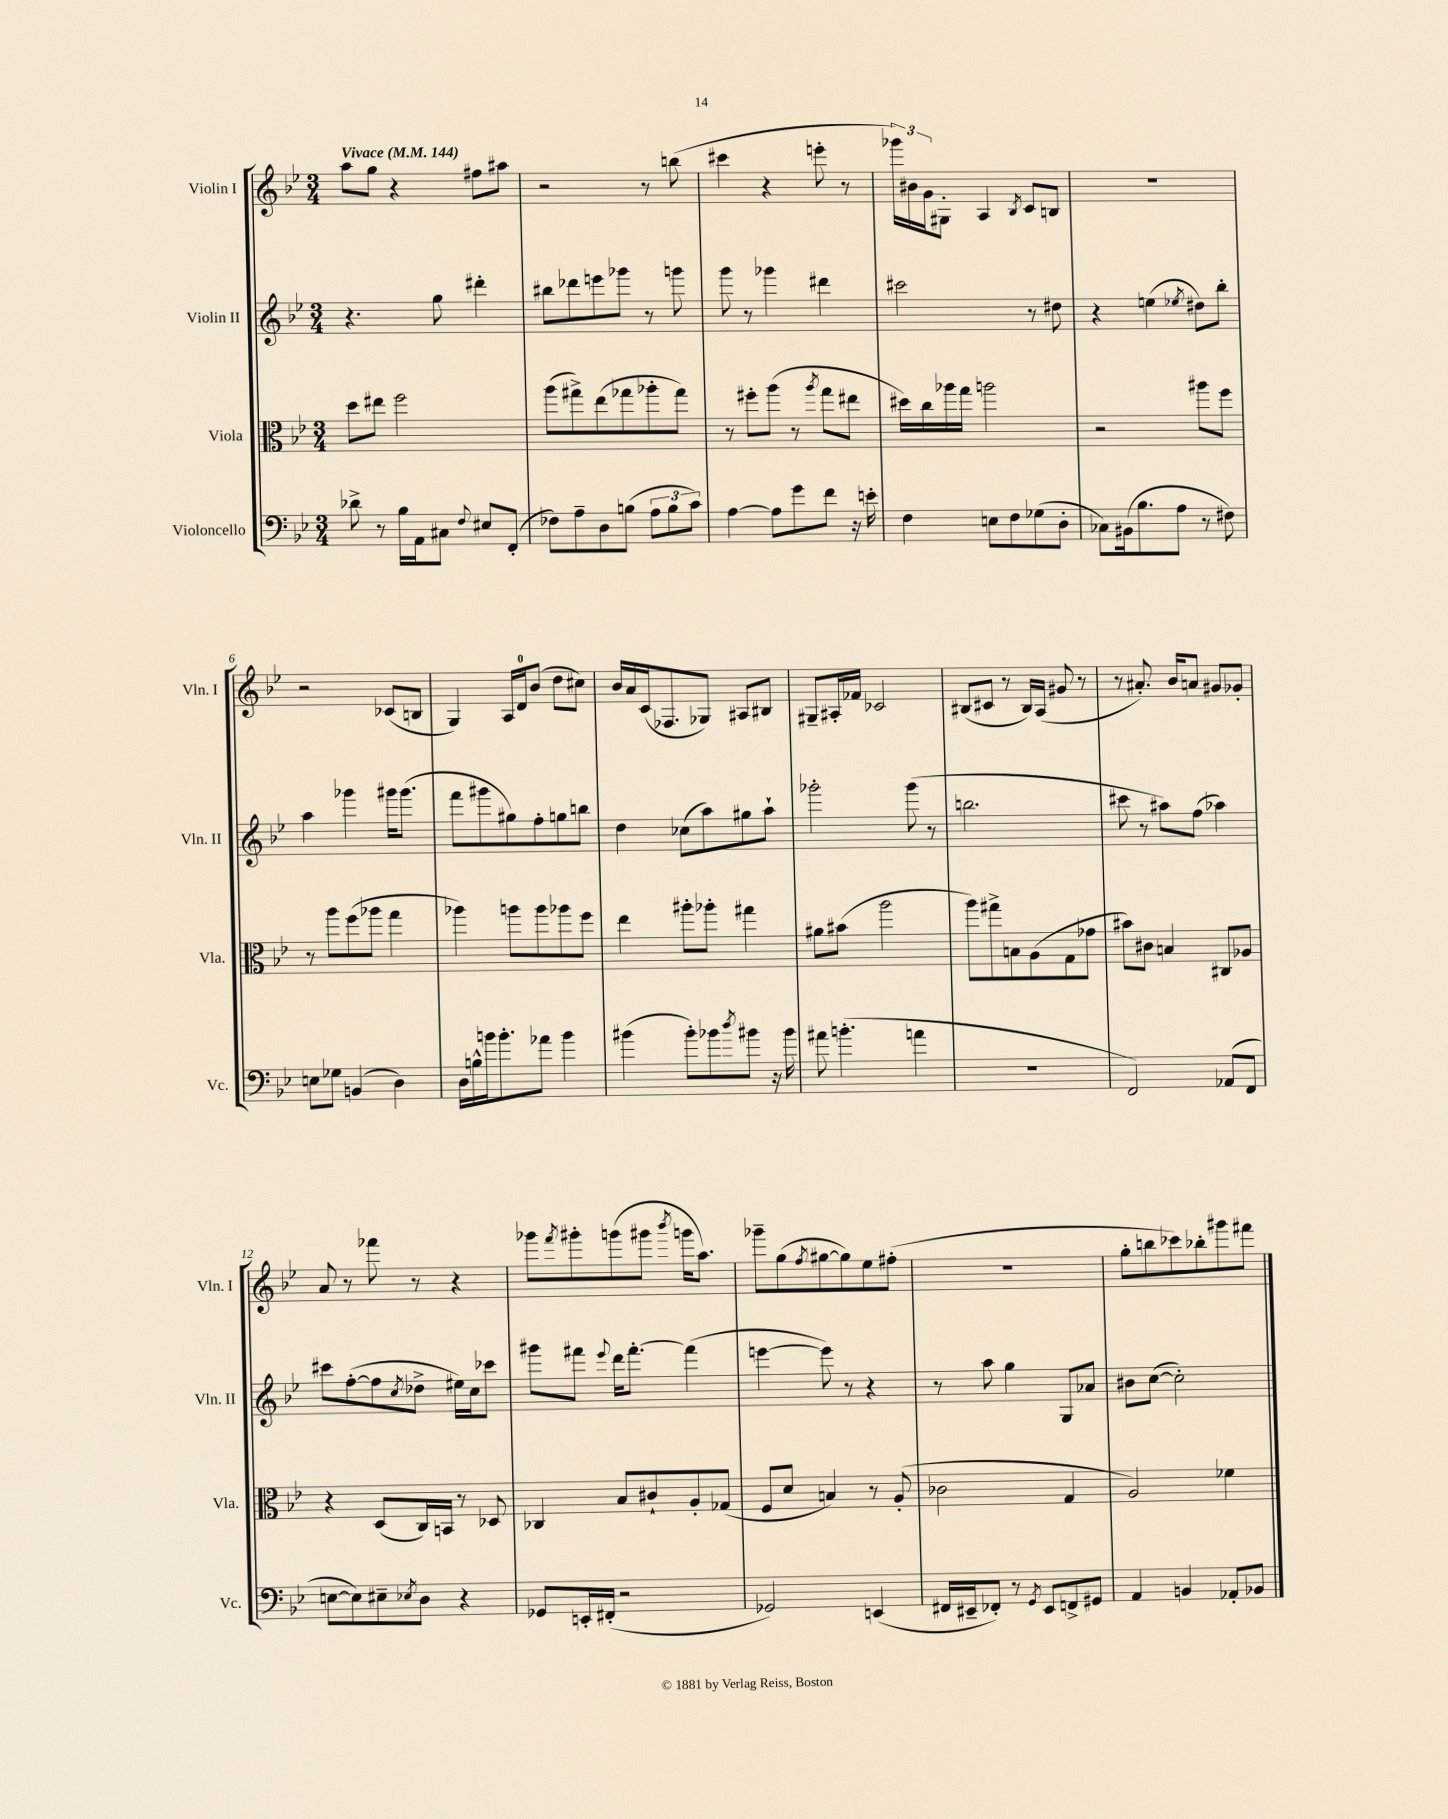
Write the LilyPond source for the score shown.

<<
\new StaffGroup <<
\new Staff = "s0" \with { instrumentName = "Violin I" shortInstrumentName = "Vln. I" } {
    \clef treble \key bes \major \numericTimeSignature \time 3/4 \tempo "Vivace" 4 = 144
    a''8 g''8 r4 fis''8 ais''8 |
    r2 r8 b''8( |
    cis'''4 r4 e'''8-. r8 |
    \tuplet 3/2 { ges'''16) bis'16 g'16 } gis8-. a4 \acciaccatura { bes8 } c'8 b8 |
    R2. |
    r2 ces'8( b8 |
    g4) a16 d'16-0 bes'8( d''8 cis''8) |
    bes'16 a'16 c'16( fes8. ges8) ais8 bis8 |
    gis8-- ais16-. fes'16 ces'2 |
    bis8( cis'8 r8 bis16) a16( gis'8 r8 |
    r8 ais'8.-.) bes'16 a'8 gis'8 ges'8-. |
    a'8 r8 fes'''8 r8 r4 |
    ges'''8 \acciaccatura { f'''8 } gis'''8-. g'''8( gis'''8 \acciaccatura { bes'''8 } g'''16 a''8.) |
    ges'''8-- g''8( \acciaccatura { f''8 } gis''8~ gis''8) ees''8 fis''8-.( |
    R2. |
    g''8-. b''8 ces'''8) bes''8-. gis'''8 fis'''8 \bar "|." |
}
\new Staff = "s1" \with { instrumentName = "Violin II" shortInstrumentName = "Vln. II" } {
    \clef treble \key bes \major \numericTimeSignature \time 3/4
    r4. g''8 dis'''4-. |
    bis''8 des'''8 e'''8 ges'''8 r8 g'''8 |
    g'''8 r8 ges'''4 dis'''4 |
    cis'''2 r8 dis''8 |
    r4 e''4( \acciaccatura { ees''8 } dis''8) bes''8-. |
    a''4 ges'''4 gis'''16 gis'''8.( |
    f'''8 gis'''8 gis''8) f''8-. g''8 b''8 |
    d''4 ces''8( a''8) gis''8 a''8-! |
    ges'''2-. ges'''8( r8 |
    b''2. |
    cis'''8 r8 ais''8) f''8( aes''4) |
    cis'''8 f''8~-.( f''8 \acciaccatura { c''8 } des''8-> eis''16) c''16 ces'''8 |
    gis'''8 fis'''8 \appoggiatura { ees'''8 } d'''16 fis'''8.~-. fis'''4( |
    e'''4~ e'''8) r8 r4 |
    r8 a''8 g''4 g8 aes'8 |
    bis'8 c''8~( c''2-.) \bar "|." |
}
\new Staff = "s2" \with { instrumentName = "Viola" shortInstrumentName = "Vla." } {
    \clef alto \key bes \major \numericTimeSignature \time 3/4
    d''8 eis''8 f''2 |
    a''8( gis''8->) ees''8( ges''8 aes''8-. ges''8) |
    r8 fis''8-. a''8( r8 \acciaccatura { a''8 } g''8 eis''8 |
    dis''16) c''16 aes''16 g''16 a''2 |
    r2 ais''8 f''8 |
    r8 a''8 f''8( aes''8 g''4 |
    aes''4) a''8 a''8 aes''8 f''8 |
    ees''4 ais''8-. aes''8-. gis''4 |
    ais'8 bis'8( a''2 |
    a''8) gis''8-> b8 a8( g8 ges'8 |
    bis'8) cis'8 b4 cis8 aes8 |
    r4 d8( c16) b,16 r8 des8 |
    ces4 bes8 cis'8-! a8-. ges8( |
    f8 d'8 b4) r8 a8-.( |
    ces'2 g4 |
    a2) fes'4 \bar "|." |
}
\new Staff = "s3" \with { instrumentName = "Violoncello" shortInstrumentName = "Vc." } {
    \clef bass \key bes \major \numericTimeSignature \time 3/4
    des'8-> r8 bes16 a,16 cis8 \appoggiatura { f8 } eis8 f,8-.( |
    fes8) a8-- d8 b8( \tuplet 3/2 { a8 b8 c'8) } |
    a4~ a8 g'8 f'8 r16 e'16-. |
    f4 e8 f8 ges8( d8-. |
    ces8) bis,16( bes8. a8 r8 fis8) |
    e8 ges8 b,4( d4) |
    d16 b16-^ b'16 b'8.-. aes'8 b'4 |
    bis'4( bis'8-.) bes'8 \acciaccatura { d''8 } bis'8 r16 bis'16 |
    ais'8 b'4.-.( a'4 |
    R2. |
    f,2) aes,8( f,8 |
    e8~ e8) eis8-- \acciaccatura { ees8 } d8 r4 |
    ges,8 e,16-. fis,16-.( r2 |
    ges,2) e,4( |
    fis,16 eis,16-- fes,8-.) r8 \acciaccatura { g,8 } eis,8 f,8-> gis,8 |
    a,4 b,4 aes,8-. bes,8 \bar "|." |
}
>>
>>
